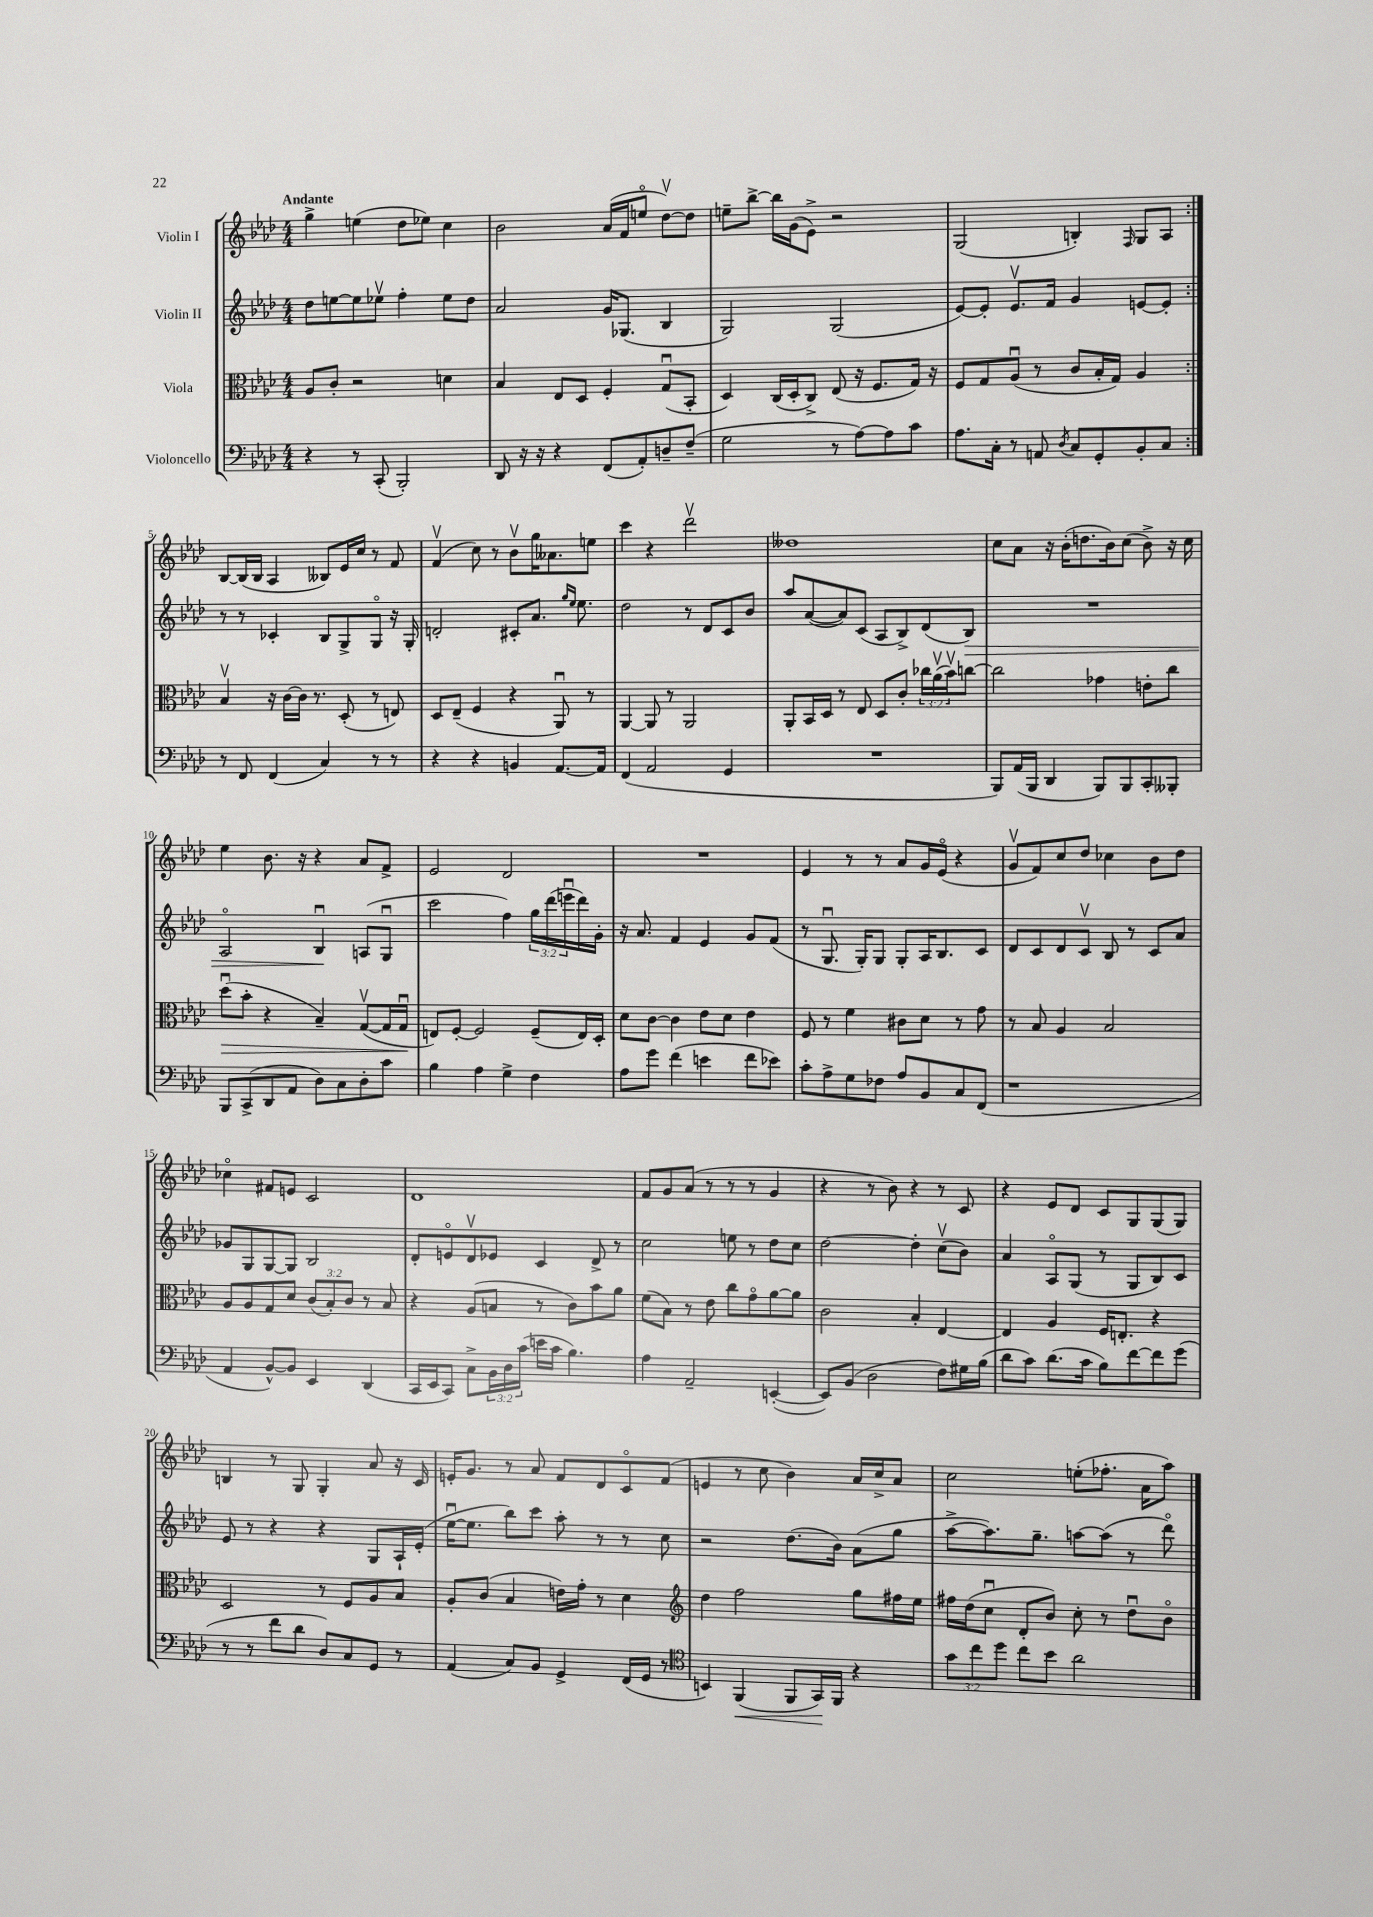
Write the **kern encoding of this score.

**kern	**kern	**kern	**kern
*staff4	*staff3	*staff2	*staff1
*clefF4	*clefC3	*clefG2	*clefG2
*k[b-e-a-d-]	*k[b-e-a-d-]	*k[b-e-a-d-]	*k[b-e-a-d-]
*M4/4	*M4/4	*M4/4	*M4/4
4r	8A-	8dd-	4gg^
.	8c'	[8ee	.
8r	2r	8ee]	(4ee
(8CC'	.	8ee-v	.
2BBB-')	.	4ff'	8dd-
.	.	.	8ee-)
.	4d	8ee-	4cc
.	.	8dd-	.
=	=	=	=
8DD-	4B-	2a-	2b-
16r	.	.	.
16r	.	.	.
4r	8E-	.	.
.	8D-	.	.
(8FF	4F'	16g	(16a-
.	.	(8.G-	16f
8AA-')	.	.	8eeo
8D~	(8Gu	4B-	[8dd-v)
(8F~	8BB-'	.	8dd-]
=	=	=	=
2G	4D-)	2G)	8ee~
.	.	.	[8bb-^
.	(16C	.	16bb-]
.	16D-'	.	(16g
.	8C^)	.	8e-^)
8r	(8E-	(2G	2r
[8A-)	16r	.	.
.	8.F	.	.
8A-]	.	.	.
8c	16G)	.	.
.	16r	.	.
=	=	=	=
8.A-	8F	[8e-)	(2G
.	8G	8e-']	.
16C'	.	.	.
8r	(8A-u	8.e-v	.
8AA	8r	.	.
.	.	16f	.
8qD-	.	.	.
8C	8c	4g	4B')
8GG'	16B-'	.	.
.	16G)	.	.
.	.	.	16qqF
8BB-'	4A-	[8e	8G
8C	.	8e']	8A-
=:|!	=:|!	=:|!	=:|!
8r	4B-v	8r	[8B-
8FF	.	8r	(16B-]
.	.	.	16B-
(4FF	16r	4c-'	4A-
.	[16c	.	.
.	16c]	.	.
.	8.r	.	.
4C)	.	8B-	8B--)
.	(8D-'	8G^	16e-
.	.	.	16cc
8r	8r	8Go	8r
8r	8E)	16r	8f
.	.	16G'	.
=	=	=	=
4r	8D-	2d'	(4fv
.	(8E-~	.	.
4r	4F	.	8cc)
.	.	.	8r
4BB	4r	8c#'	8b-v
.	.	8.a-	16gg
.	.	.	8.a--
[8.AA-	8AA-u)	.	.
.	.	16qqgg	.
.	.	16qqee-	.
.	.	8.ee-	.
.	8r	.	8ee
16AA-]	.	.	.
=	=	=	=
(4FF	[4AA-	2dd-	4ccc
2AA-	8AA-]	.	4r
.	8r	.	.
.	2AA-	8r	2ddd-v
.	.	8d-	.
4GG	.	8c	.
.	.	8b-	.
=	=	=	=
1r	8AA-'	8aa-	1dd--
.	16BB-	([8a-	.
.	16D-	.	.
.	8r	8a-])	.
.	8E-	(8c	.
.	8D-	8A-	.
.	8c'	8B-^)	.
.	24cc-	(8d-	.
.	(24a-v	.	.
.	24b-v)	.	.
.	[8cc	8B-)	.
=	=	=	=
8BBB-)	2cc]	1r	8cc
(16AA-	.	.	8a-
16BBB-	.	.	.
4DD-	.	.	16r
.	.	.	(16b-'
.	.	.	8.dd
8BBB-)	4g-	.	.
.	.	.	16b-)
8BBB-	.	.	(8cc
8CC'	8e'	.	8b-^)
8BBB--'	8cc	.	16r
.	.	.	16cc
=	=	=	=
8BBB-	(8dd-u	2A-o	4ee-
(8CC^	8b-'	.	.
8DD-	4r	.	8.b-
8AA-	.	.	.
.	.	.	16r
8D-)	4B-~)	4B-u	4r
8C	.	.	.
8D-'	([8Gv	(8A	8a-
8c	16G]	8Gu	8f^
.	16Gu	.	.
=	=	=	=
4B-	8E)	2ccc	2e-
.	[8F'	.	.
4A-	2F]	.	.
4G^	.	4ff)	2d-
4F	(8F~	24gg	.
.	.	(24ddd-	.
.	.	24eeeu	.
.	16E)	16ddd-)	.
.	16D-'	16g'	.
=	=	=	=
8A-	8d-	16r	1r
.	.	8.a-	.
8g	[8c	.	.
(4f	4c]	4f	.
4e	8e-	4e-	.
.	8d-	.	.
8f	4e-	8g	.
8e-)	.	(8f	.
=	=	=	=
8c'	8F	8r	4e-
8A-^	8r	8.Gu	.
8G	4f	.	8r
.	.	16G')	.
8F-	.	8G	8r
8A-	8c#	8G'	8a-
8BB-	8d-	16A-	16g
.	.	8.B-	(16e-o
8C	8r	.	4r
(8FF	8g	8c	.
=	=	=	=
1r	8r	8d-	8gv
.	8B-	8c	8f)
.	4A-	8d-	8cc
.	.	8cv	8dd-
.	2B-	8B-	4cc-
.	.	8r	.
.	.	8c	8b-
.	.	8a-	8dd-
=	=	=	=
4AA-	8A-	8g-	4cc-o
.	8A-	8G	.
[8BB-^^)	8G	[8G	8f#
8BB-]	8d-	8G]	8e
4EE-	(12c	2B-	2c
.	12B-')	.	.
.	12c	.	.
(4DD-	8r	.	.
.	8B-	.	.
=	=	=	=
16CC	4r	8d-'	1d-
16EE-	.	.	.
8CC)	.	8eo	.
8C^	(8A-	8d-v	.
24BB-	8B	8e-	.
24D-	.	.	.
(24c	.	.	.
16e	8r	4c	.
16c	.	.	.
4.B-)	8c)	.	.
.	8b-	8d-^	.
.	8a-	8r	.
=	=	=	=
4A-	(8f	2cc	8f
.	8B-)	.	8g
2AA-~	8r	.	(8a-
.	8e-	.	8r
.	8cc	8ee	8r
.	8go	8r	8r
([4EE'	[8a-	8dd-	4g
.	8a-]	8cc	.
=	=	=	=
8EE])	2c	[2dd-	4r
(8BB-	.	.	.
2D-	.	.	8r
.	.	.	8b-)
.	4B-'	4dd-']	4r
8F)	[4E-	(8ccv	8r
16G#	.	8b-)	8c
(16B-	.	.	.
=	=	=	=
8d-	4E-]	4a-	4r
8c)	.	.	.
(8.d-	4A-	8A-o	8e-
.	.	(8G	8d-
16c	.	.	.
8B-)	16F	8r	8c
.	8.E'	.	.
[8f	.	8G	8G
8f]	4r	8B-)	(8G
(8g	.	8c	8G)
=	=	=	=
8r	2D-	8e-	4B
8r	.	8r	.
8f	.	4r	8r
8d-	.	.	8G
8D-)	8r	4r	4G'
8C	8F	.	.
8GG	8A-	8G	8a-
8r	8B-	16A-`	16r
.	.	(16e-'	16c
=	=	=	=
(4AA-	8A-'	[16ee-u	16e'
.	.	8.ee-]	8.g
.	(8c	.	.
8C)	4B-	8bb-)	8r
8BB-	.	8ccc	8a-
4GG^	16e)	8aa-'	8f
.	16g'	.	.
.	8r	8r	8d-
(16FF	4d-	8r	8co
16GG	.	.	.
8r	.	8cc	(8f
=	=	=	=
*clefC4	*clefG2	*	*
4BB)	4dd-	2r	4e
(4FF	2ff	.	8r
.	.	.	8cc
8FF	.	(8.dd-	4b-)
16GG)	.	.	.
16FF	.	16b-)	.
4r	8gg	(8a-	16a-
.	.	.	16cc^
.	16ff#	8gg	8a-
.	16ee-	.	.
=	=	=	=
12g	16ff#	[8aa-^	2cc
.	(16dd-	.	.
12cc	.	.	.
.	8ccu	8.aa-])	.
12dd-	.	.	.
8cc	8d-'	.	.
.	.	8.gg~	.
8b-	8b-)	.	.
2a-	8cc'	[8aa	(8ee'
.	8r	(8aa]	8.ff-'
.	8dd-u	8r	.
.	.	.	16a-
.	8b-o	8ddd-o)	8aa-)
==	==	==	==
*-	*-	*-	*-
